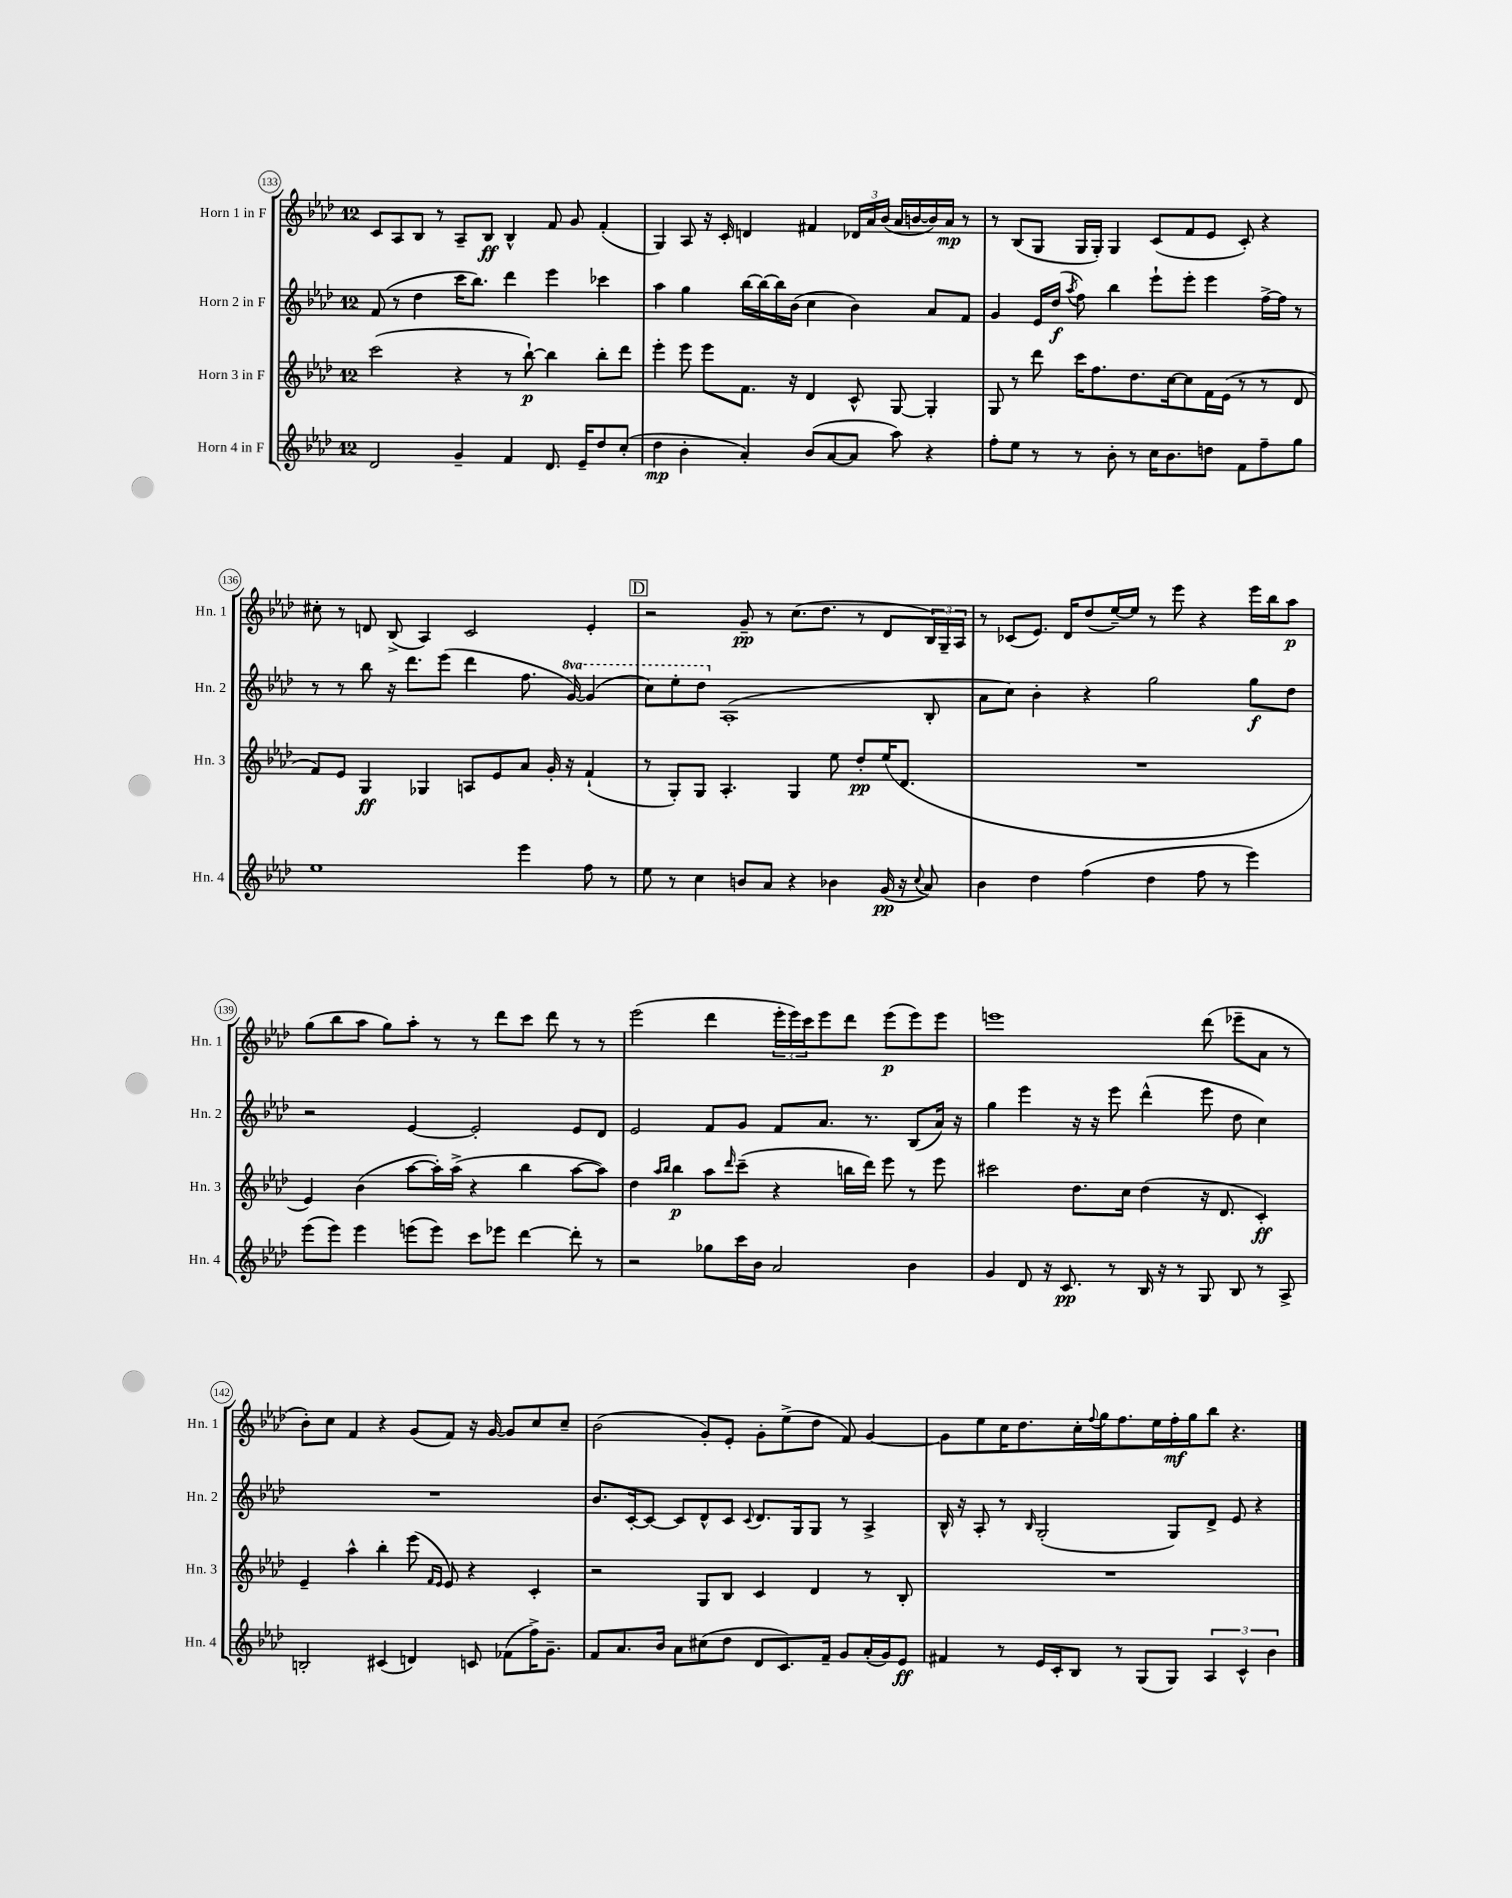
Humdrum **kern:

**kern	**kern	**kern	**kern
*staff4	*staff3	*staff2	*staff1
*clefG2	*clefG2	*clefG2	*clefG2
*k[b-e-a-d-]	*k[b-e-a-d-]	*k[b-e-a-d-]	*k[b-e-a-d-]
*M12/8	*M12/8	*M12/8	*M12/8
2d-/	(2ccc\	(8f/	8c/L
.	.	8r	8A-/
.	.	4dd-\	8B-/J
.	.	.	8r
4g~/	4r	16ccc\LK	8A-~/L
.	.	8.bb-\J)	.
.	.	.	8B-/J
4f/	8r	4ddd-\	4B-^^/
.	[8bb-`\)	.	.
8.d-/	4bb-\]	4eee-\	8f/
.	.	.	8g/
16e-~/LK	.	.	.
8dd-/	8bb-'\L	4ccc-\	(4f'/
(8cc'/J	8ddd-\J	.	.
=	=	=	=
4dd-\	4eee-'\	4aa-\	4G/)
4b-'\	8eee-\	4gg\	8A-/
.	8eee-\L	.	16r
.	.	.	16c'/
4a-'/)	8.f\J	[16bb-\LL	4d/
.	.	16bb-\_	.
.	.	16bb-\]	.
.	16r	(16b-\JJ	.
(8b-/L	4d-/	4cc\	4f#/
[8a-/	.	.	.
8a-/]J	8c^^/	4b-\)	24d-/LL
.	.	.	24a-/
.	.	.	(24b-/JJ
8aa-\)	[8G/	.	16a-/LL
.	.	.	[16b/
4r	4G'/]	8a-/L	16b/])
.	.	.	16a-/JJ
.	.	8f/J	8r
=	=	=	=
8ff'\L	8G/	4g/	8r
8ee-\J	8r	.	(8B-/L
8r	8ddd-\	16e-/LL	8G/J
.	.	(16dd-/JJ	.
.	.	8qaa-/	.
8r	16ccc\LK	8ff\)	16G/LL
.	8.ff\	.	16G'/JJ)
8b-'\	.	4bb-\	4G/
8r	8.dd-\	.	.
16cc\LK	.	8eee-`\L	(8c/L
8.b-\	[16cc\k	.	.
.	8cc\]	8eee-'\J	8f/
8dd\J	16f\L	4eee-\	8e-/J
.	(16e-\JJ	.	.
8f\L	8r	.	8c'/)
8ff~\	8r	[16ff^\LL	4r
.	.	16ff\]JJ	.
8gg\J	8d-/	8r	.
=	=	=	=
1ee-	8f/L)	8r	8cc#'\
.	8e-/J	8r	8r
.	4G/	8bb-\	8d/
.	.	16r	(8B-^/
.	.	8.ddd-\L	.
.	4G-/	.	4A-/)
.	.	(8eee-\J	.
.	8A/L	4ddd-\	2c/
.	8e-/	.	.
4eee-\	8a-/J	8.ff\	.
.	16g'/	.	.
.	16r	[16gg/)	.
8ff\	(4f`/	(4gg/]	4e-'/
8r	.	.	.
=	=	=	=
8ee-\	8r	8ccc\L)	2r
8r	8G'/L)	8eee-'\	.
4cc\	8G/J	8ddd-\J	.
.	4.A-'/	(1A-'	.
8b/L	.	.	8g~/
8a-/J	.	.	8r
4r	4G/	.	(8.cc\L
.	.	.	8.dd-\J
4b-\	8ee-\	.	.
.	8dd-'/L	.	8r
(16g/	(16ee-/K	.	8d-/L
16r	8.d-/J	.	.
8qqcc/	.	.	.
8a-/)	.	8B-'/	24B-/L)
.	.	.	24G~/
.	.	.	24A-/JJ
=	=	=	=
4b-\	1.r	8a-\L	8r
.	.	8cc\J)	(8c-/L
4dd-\	.	4b-'\	8.e-/J)
.	.	.	16d-/LK
(4ff\	.	4r	(8dd-/
.	.	.	[16ee-~/L)
.	.	.	16ee-/]JJ
4dd-\	.	2gg\	8r
.	.	.	8eee-\
8ff\	.	.	4r
8r	.	.	.
4eee-\)	.	8gg\L	16eee-\LL
.	.	.	16bb-\J
.	.	8dd-\J	8aa-\J
=	=	=	=
(8eee-\L	4e-/)	2r	(8gg\L
8eee-\J)	.	.	8bb-\
4eee-\	(4b-\	.	8aa-\J
.	.	.	8gg\L)
(8eee\L	[8aa-\L	[4e-/	8aa-'\J
8eee\J)	16aa-'\]L)	.	8r
.	(16aa-^\JJ	.	.
8ccc\L	4r	2e-'/]	8r
8eee-\J	.	.	8ddd-\L
[4ddd-\	4bb-\	.	8ccc\J
.	.	.	8ddd-\
8ddd-'\]	[8aa-\L	8e-/L	8r
8r	8aa-\]J)	8d-/J	8r
=	=	=	=
2r	4dd-\	2e-/	(2eee-\
.	16qqaa-/LL	.	.
.	16qqbb-/JJ	.	.
.	4bb-\	.	.
8gg-\L	8aa-\L	8f/L	4ddd-\
.	16qqddd-/	.	.
16ccc\L	(8ccc~\J	8g/J	.
16b-\JJ	.	.	.
2a-/	4r	8f/L	24eee-'\LL
.	.	.	24eee-\)
.	.	.	24ccc\J
.	.	8.a-/J	8eee-\
.	16bb\LL	.	8ddd-\J
.	16ddd-\JJ)	8.r	.
.	8eee-\	.	(8eee-\L
4b-\	8r	(8B-/L	8eee-\)
.	8eee-\	16a-/Jk)	8eee-\J
.	.	16r	.
=	=	=	=
4g/	2ccc#\	4gg\	1eee
8d-/	.	4eee-\	.
16r	.	.	.
8.c/	.	.	.
.	8.dd-\L	16r	.
.	.	16r	.
8r	.	8eee-\	.
.	16cc\Jk	.	.
16B-/	(4dd-\	(4ddd-^^\	.
16r	.	.	.
8r	.	.	.
8G/	16r	8eee-\	(8ddd-\
.	8.d-/	.	.
8B-/	.	8dd-\	8eee-~\L
8r	4c'/)	4cc\)	8a-\J
8A-^/	.	.	8r
=	=	=	=
2B'/	4e-~/	1.r	8b-'\L)
.	.	.	8cc\J
.	4aa-^^\	.	4f/
(4c#/	4bb-'\	.	4r
4d/)	(8eee-\	.	(8g/L
.	16qqf/LL	.	.
.	16qqe-/JJ	.	.
.	8e-/)	.	8f/J)
8c/	4r	.	16r
.	.	.	[16g/
(8f-\L	.	.	8g/]L
16ff^\K)	4c'/	.	8cc/
8.g~\J	.	.	.
.	.	.	8cc~/J
=	=	=	=
8f/L	2r	8.b-/L	(2b-\
8.a-/	.	.	.
.	.	[16c'/k	.
.	.	8c/_J	.
16b-/Jk	.	.	.
8a-\L	.	8c/]L	.
(8cc#\	8G/L	8d-^^/	8g'/L)
8dd-\J	8B-/J	8c/J	8e-'/J
.	.	8qqc/	.
8d-/L	4c/	8.d-/L	8g'\L
8.c/)	.	.	(8ee-^\
.	.	16G/k	.
.	4d-/	8G/J	8dd-\J
16f~/Jk	.	.	.
8g/L	.	8r	8f/)
(16a-'/L	8r	4A-^/	[4g/
16g/J)	.	.	.
8e-/J	8B-'/	.	.
=	=	=	=
4f#/	1.r	16B-^^/	8g\]L
.	.	16r	.
.	.	8A-'/	8ee-\
8r	.	8r	16cc\K
.	.	.	8.dd-\
.	.	16qqB-/	.
16e-/LL	.	(2G'/	.
16c'/J	.	.	.
8B-/J	.	.	16cc'\L
.	.	.	8qqff/
.	.	.	16gg\J
8r	.	.	8.ff\
(8G/L	.	.	.
.	.	.	16ee-\L
8G/J)	.	8G/L)	16ff'\
.	.	.	16gg\J
6A-/	.	8d-^/J	8bb-\J
.	.	8e-/	4.r
6c^^/	.	.	.
.	.	4r	.
6b-\	.	.	.
==	==	==	==
*-	*-	*-	*-
